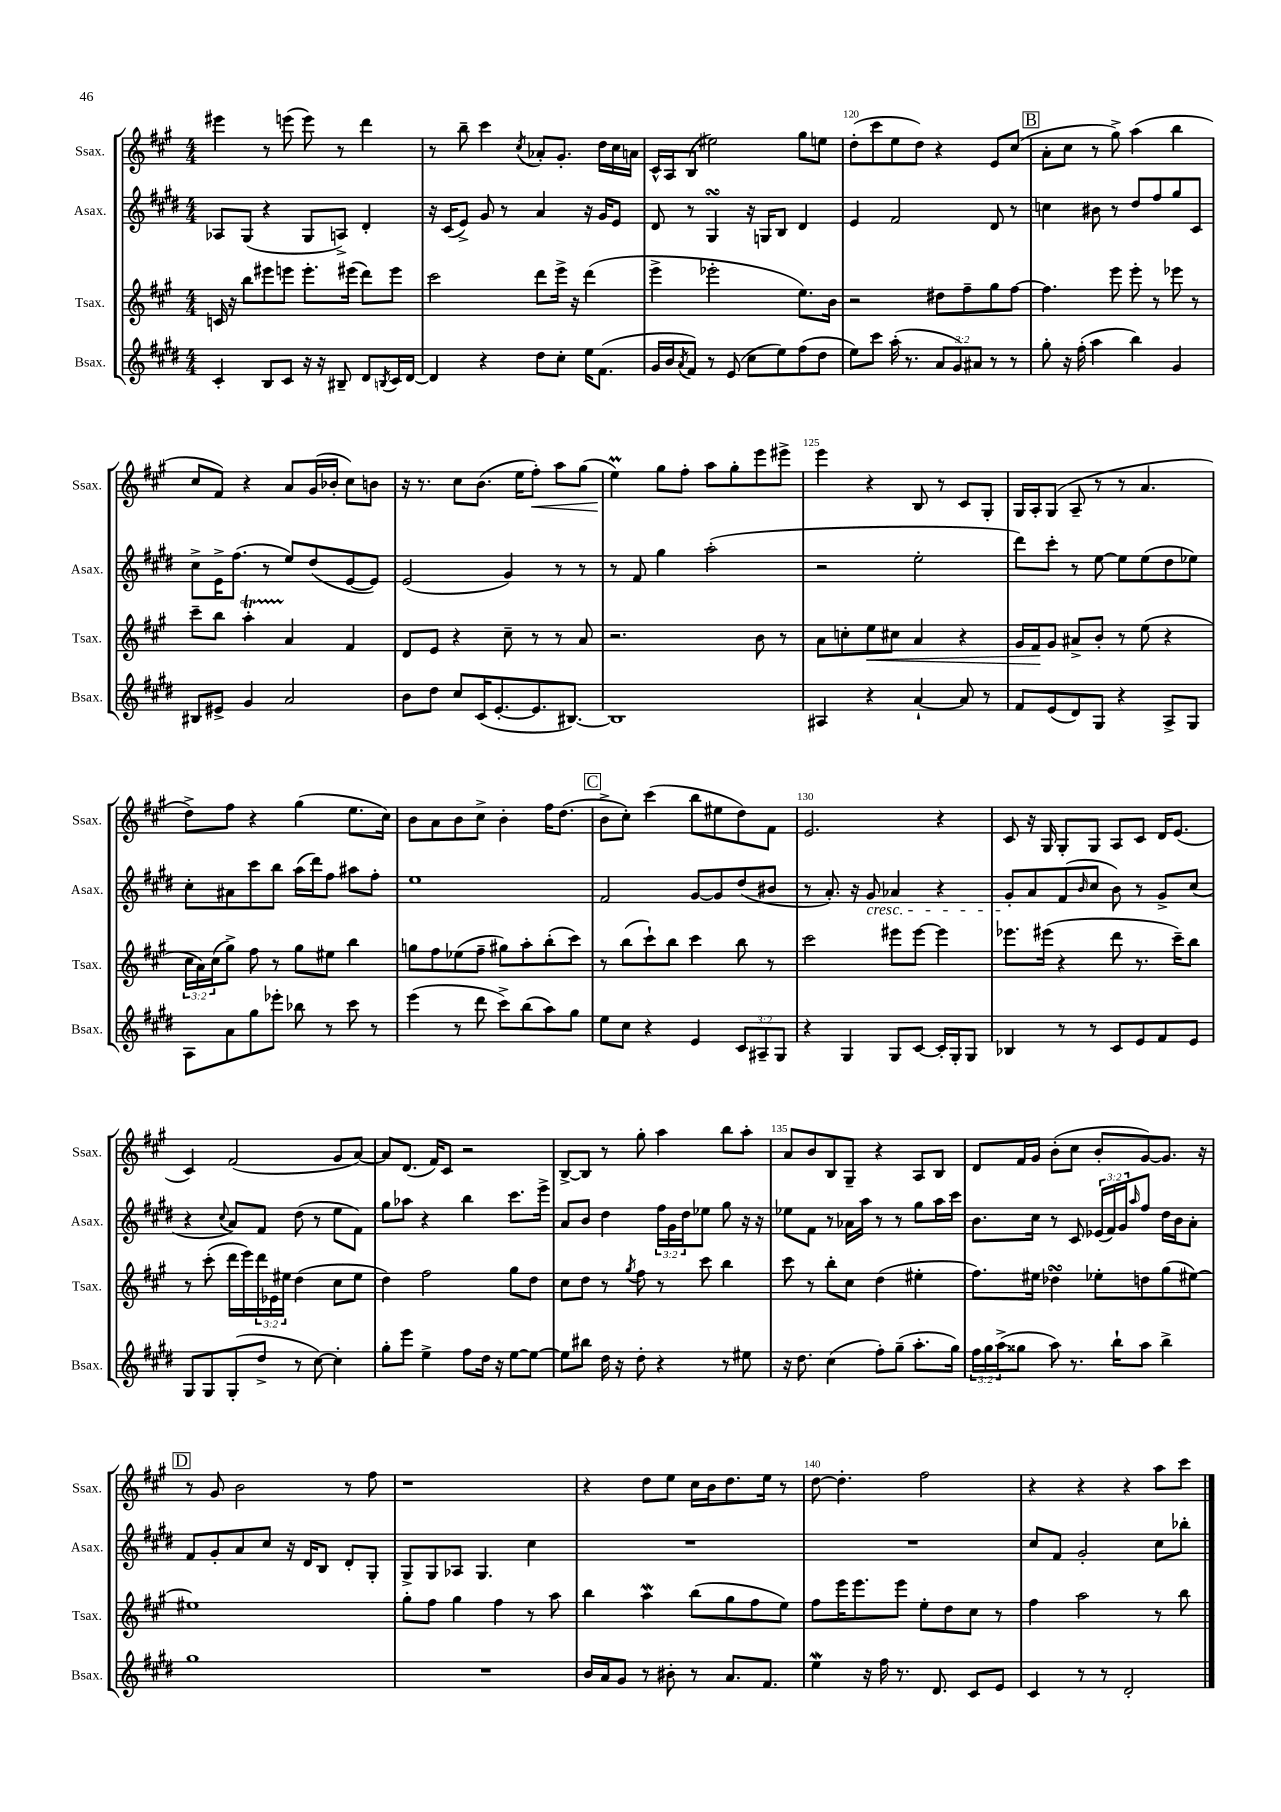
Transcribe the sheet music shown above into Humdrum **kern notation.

**kern	**kern	**kern	**kern
*staff4	*staff3	*staff2	*staff1
*clefG2	*clefG2	*clefG2	*clefG2
*k[f#c#g#d#]	*k[f#c#g#]	*k[f#c#g#d#]	*k[f#c#g#]
*M4/4	*M4/4	*M4/4	*M4/4
4c#'	16c	8A-	4eee#
.	16r	.	.
.	8bb	(8G#	.
8B	8eee#	4r	8r
8c#	8eee	.	(8eee
16r	8.eee'	8G#	8eee)
16r	.	.	.
8B#~	.	8A^)	8r
.	(16eee#	.	.
8d#	8ddd)	4d#'	4ddd
8qB	.	.	.
16c#	8eee#	.	.
[16d#	.	.	.
=	=	=	=
4d#]	2ccc#	16r	8r
.	.	(16c#	.
.	.	8e^)	8bb~
4r	.	8g#	4ccc#
.	.	8r	.
.	.	.	8qcc#
8dd#	8ddd	4a	8a-'
8cc#'	16eee^	.	8.g#'
.	16r	.	.
16ee	(4ddd	16r	.
(8.f#	.	16g#	16dd
.	.	8e	16cc#
.	.	.	16a
=	=	=	=
16g#	4eee^	8d#	16c#^^
16b	.	.	16A
8qa	.	.	.
8f#)	.	8r	(8B
8r	2eee-'	4G#	2ee#)
(8e	.	.	.
8cc#	.	16r	.
.	.	16G	.
8ee)	.	8B	.
(8ff#	8.ee)	4d#	8gg#
8dd#	.	.	8ee
.	16b	.	.
=	=	=	=
8ee)	2r	4e	(8dd'
8ccc#	.	.	8ccc#
(16aa'	.	2f#	8ee
8.r	.	.	.
.	.	.	8dd)
12a	8dd#	.	4r
12g#)	.	.	.
.	8ff#~	.	.
12a#	.	.	.
8r	8gg#	8d#	8e
8r	[8ff#	8r	(8cc#
=	=	=	=
8gg#'	4.ff#]	4cc	8a'
16r	.	.	8cc#
(16ff#'	.	.	.
4aa	.	8b#	8r
.	8eee	8r	8gg#^)
4bb)	8eee'	8dd#	(4aa
.	8r	8ff#	.
4g#	8eee-	8gg#	4bb
.	8r	8c#	.
=	=	=	=
8B#	8ccc#~	8cc#^	8cc#
8e#^	8bb	16e^	8f#)
.	.	(8.ff#	.
4g#	4aa'	.	4r
.	.	8r	.
2a	4a	8ee)	8a
.	.	(8dd#	(16g#
.	.	.	16b-'
.	4f#	[8e	8cc#)
.	.	8e])	8b
=	=	=	=
8b	8d	(2e	16r
.	.	.	8.r
8dd#	8e	.	.
8cc#	4r	.	8cc#
(16c#	.	.	(8.b
[8.e'	.	.	.
.	8cc#~	4g#)	.
.	.	.	16ee
8.e]	8r	.	8ff#')
.	8r	8r	8aa
[8.B#)	.	.	.
.	8a	8r	(8gg#
=	=	=	=
1B#]	2.r	8r	4ee)
.	.	8f#	.
.	.	4gg#	8gg#
.	.	.	8ff#'
.	.	(2aa'	8aa
.	.	.	8gg#'
.	8b	.	8eee
.	8r	.	8eee#^
=	=	=	=
4A#	8a	2r	4eee
.	8cc'	.	.
4r	8ee	.	4r
.	8cc#	.	.
[4a`	4a	2ee'	8B
.	.	.	8r
8a]	4r	.	8c#
8r	.	.	8G#'
=	=	=	=
8f#	16g#	8ddd#)	16G#
.	16f#	.	16A'
(8e	8g#	8ccc#'	(8G#
8d#)	8a#^	8r	8A~
8G#	8b'	[8ee	8r
4r	8r	8ee]	8r
.	(8ee	(8ee	4.a
8A^	4r	8dd#	.
8G#	.	8ee-)	.
=	=	=	=
8A	24cc#	8cc#'	8dd^)
.	24a)	.	.
.	(24cc#	.	.
8a	8gg#^)	8a#	8ff#
8gg#	8ff#	8ccc#	4r
8eee-'	8r	8bb	.
8bb-	8gg#	(16aa	(4gg#
.	.	16ddd#)	.
8r	8ee#	8ff#	.
8ccc#	4bb	8aa#	8.ee
8r	.	8ff#'	.
.	.	.	16cc#)
=	=	=	=
(4eee	8gg	1ee	8b
.	8ff#	.	8a
8r	(8ee-	.	8b
8ddd#	8ff#~	.	8cc#^
8ccc#^)	8gg#)	.	4b'
(8bb	8aa'	.	.
8aa)	(8bb'	.	16ff#
.	.	.	(8.dd
8gg#	8ccc#)	.	.
=	=	=	=
8ee	8r	2f#	8b^
8cc#	(8bb	.	8cc#')
4r	8ccc#`)	.	(4ccc#
.	8bb	.	.
4e	4ccc#	[8g#	8bb
.	.	8g#]	8ee#
12c#	8bb	(8dd#	8dd)
12A#~	.	.	.
.	8r	8b#	8f#
12G#	.	.	.
=	=	=	=
4r	2ccc#	8r	2.e
.	.	8.a')	.
4G#	.	.	.
.	.	16r	.
.	.	8g#	.
8G#	8eee#	4a-	.
[8c#	[8eee#	.	.
16c#']	4eee#]	4r	4r
16G#'	.	.	.
8G#	.	.	.
=	=	=	=
4B-	8.eee-	8g#'	8c#
.	.	8a	16r
.	(16eee#	.	16G#
8r	4r	(8f#	8G#'
.	.	16qqb	.
8r	.	8cc#	8G#
8c#	8ddd	8b)	8A
8e	8.r	8r	8c#
8f#	.	8g#^	16d
.	16ccc#~)	.	(8.e
8e	8bb	(8cc#	.
=	=	=	=
8G#	8r	4r	4c#)
8G#	(8ccc#'	.	.
.	.	8qqcc#	.
(8G#'	16ddd	8a)	(2f#
.	16eee)	.	.
8dd#^	24ddd	8f#	.
.	24e-	.	.
.	24ee#	.	.
8r	(4dd	(8dd#	.
[8cc#)	.	8r	.
4cc#']	8cc#	8ee	8g#
.	8ee#	8f#)	[8a)
=	=	=	=
8gg#'	4dd)	8gg#	8a]
8eee	.	8aa-	(8.d
4ee^	2ff#	4r	.
.	.	.	16f#)
.	.	.	8c#
8ff#	.	4bb	2r
16dd#	.	.	.
16r	.	.	.
[8ee	8gg#	8.ccc#	.
8ee_	8dd	.	.
.	.	16eee^	.
=	=	=	=
8ee]	8cc#	8a	[8B^
8bb#	8dd	8b	8B]
16dd#	8r	4dd#	8r
16r	.	.	.
.	8qgg#	.	.
8dd#'	8ff#	.	8gg#'
4r	8r	24ff#	4aa
.	.	24g#	.
.	.	24dd#	.
.	8ccc#	8ee-	.
8r	4bb	8gg#	8bb
8ee#	.	16r	8aa'
.	.	16r	.
=	=	=	=
16r	8ccc#	8ee-	8a
8.dd#	.	.	.
.	8r	8f#	8b
(4cc#	8bb'	8r	8B
.	8cc#	16a-	8G#~
.	.	16aa	.
8ff#')	(4dd	8r	4r
(8gg#~	.	8r	.
8.aa'	4ee#'	8gg#	8A
.	.	16aa	8B
16gg#)	.	16ccc#	.
=	=	=	=
24ff#	8.ff#)	8.b	8d
24gg#	.	.	.
(24aa^	.	.	.
8gg##	.	.	16f#
.	16ee#	16cc#	16g#
8aa)	4dd-	8r	(8b'
8.r	.	8c#	8cc#
.	8ee-'	(24e-	8b'
.	.	24f#)	.
16bb`	.	.	.
.	.	24g#	.
.	.	16qqaa	.
8aa	8dd	8ff#	[8g#)
4bb^	(8gg#	16dd#	8.g#]
.	.	16b	.
.	[8ee#)	8a'	.
.	.	.	16r
=	=	=	=
1gg#	1ee#]	8f#	8r
.	.	8g#'	8g#
.	.	8a	2b
.	.	8cc#	.
.	.	16r	.
.	.	16d#	.
.	.	8B	.
.	.	8d#'	8r
.	.	8G#'	8ff#
=	=	=	=
1r	8gg#'	8G#^	1r
.	8ff#	8G#	.
.	4gg#	8A-	.
.	.	4.G#	.
.	4ff#	.	.
.	8r	4cc#	.
.	8aa	.	.
=	=	=	=
16b	4bb	1r	4r
16a	.	.	.
8g#	.	.	.
8r	4aa	.	8dd
8b#'	.	.	8ee
8r	(8bb	.	16cc#
.	.	.	16b
8.a	8gg#	.	8.dd
.	8ff#	.	.
8.f#	.	.	16ee
.	8ee)	.	8r
=	=	=	=
4ee	8ff#	1r	[8dd
.	16eee	.	4.dd']
.	8.eee	.	.
16r	.	.	.
16ff#	.	.	.
8.r	8eee	.	.
.	8ee'	.	2ff#
8.d#	.	.	.
.	8dd	.	.
8c#	8cc#	.	.
8e	8r	.	.
=	=	=	=
4c#	4ff#	8cc#	4r
.	.	8f#	.
8r	2aa	2g#'	4r
8r	.	.	.
2d#'	.	.	4r
.	8r	8cc#	8aa
.	8bb	8bb-'	8ccc#
==	==	==	==
*-	*-	*-	*-
